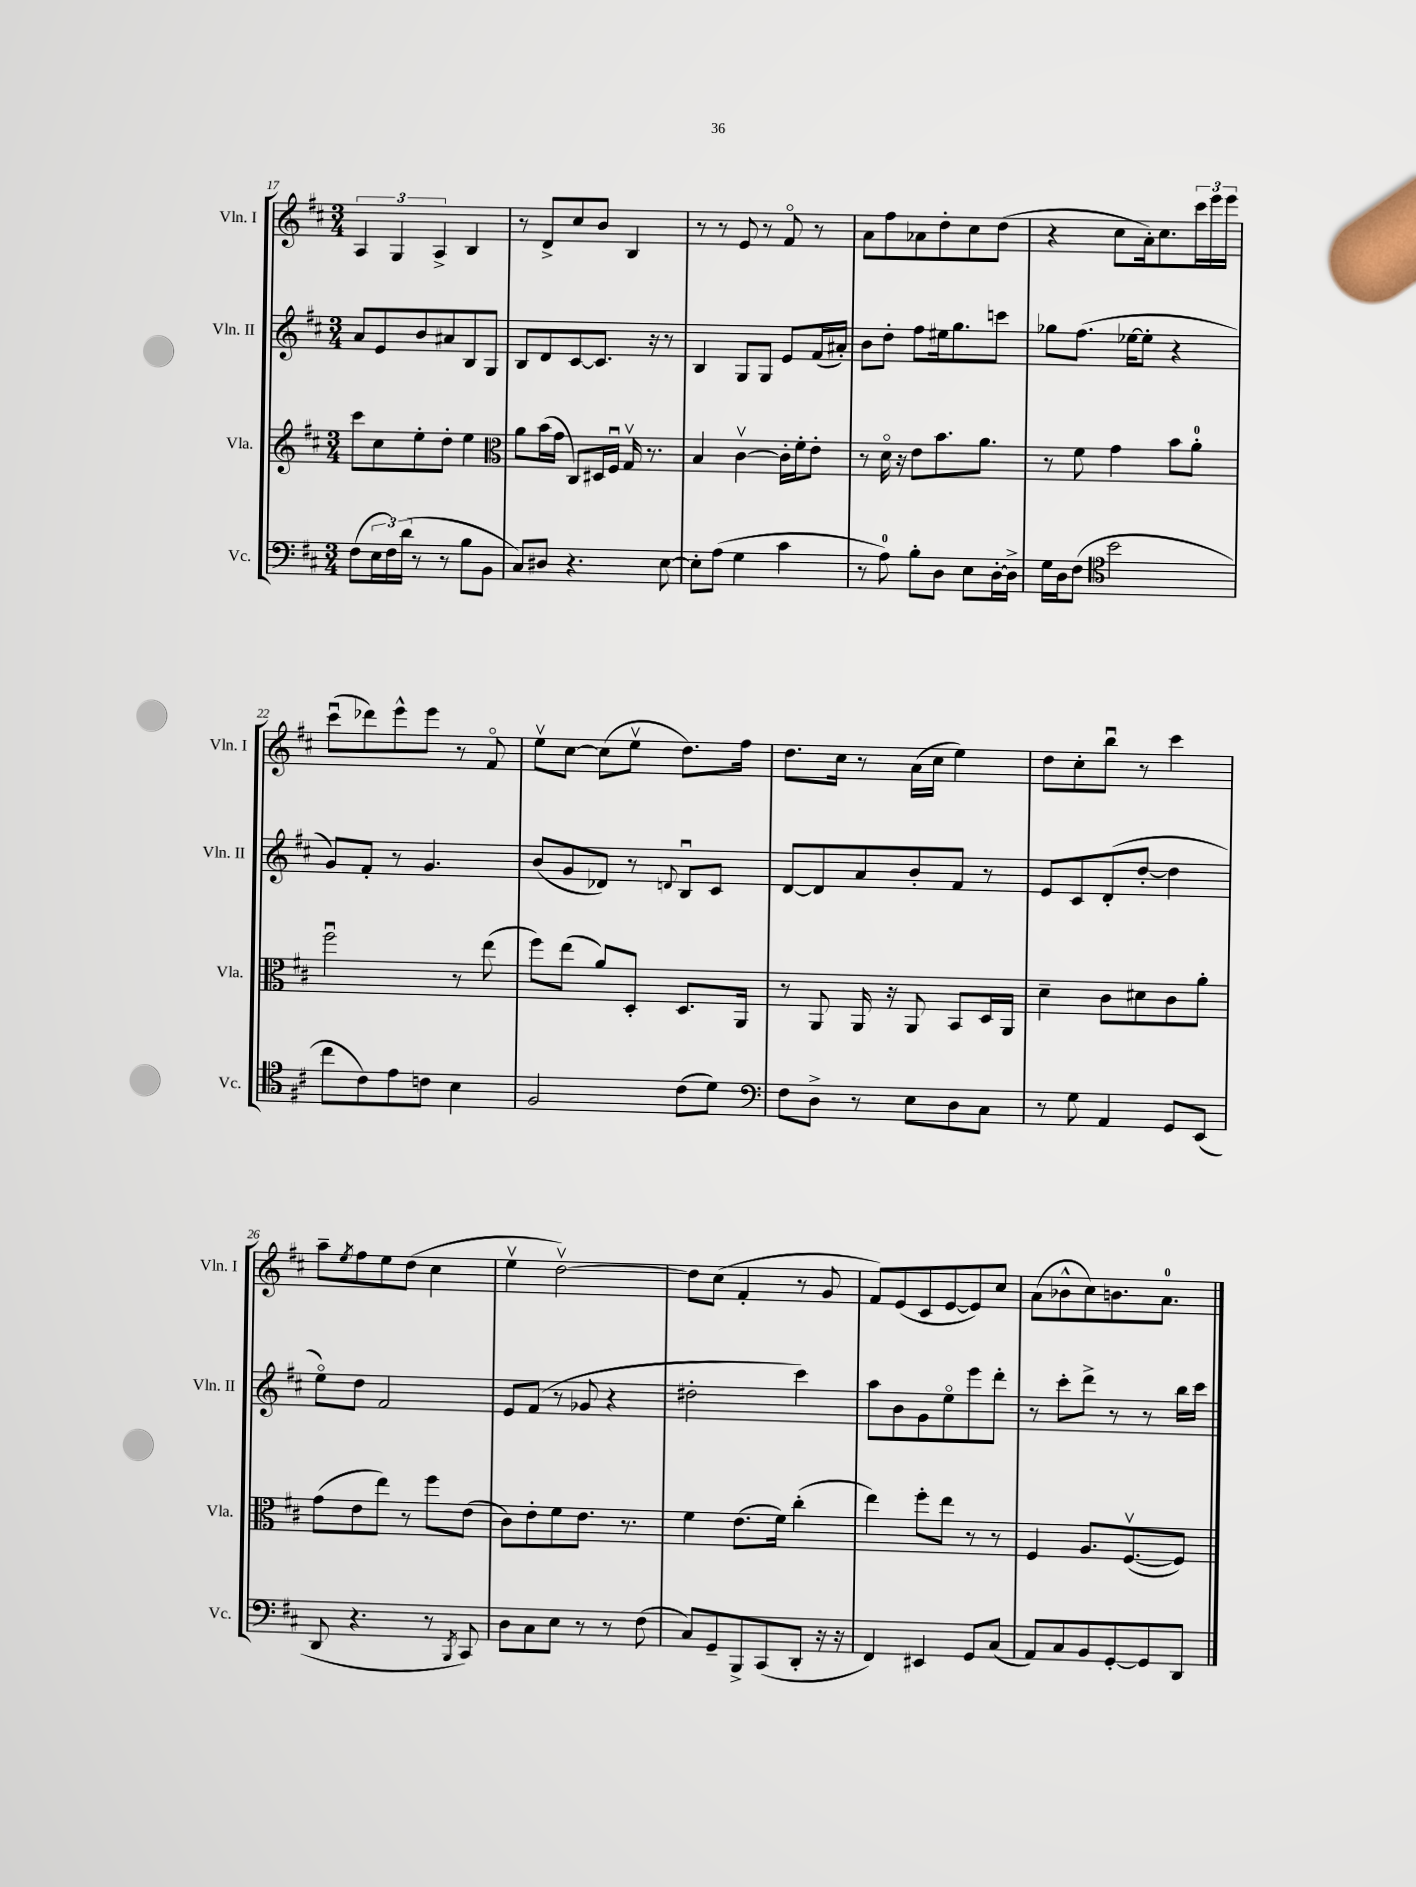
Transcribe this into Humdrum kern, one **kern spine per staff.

**kern	**kern	**kern	**kern
*staff4	*staff3	*staff2	*staff1
*clefF4	*clefG2	*clefG2	*clefG2
*k[f#c#]	*k[f#c#]	*k[f#c#]	*k[f#c#]
*M3/4	*M3/4	*M3/4	*M3/4
(8F#	8ccc#	8a	6A
24E	8cc#	8e	.
24F#)	.	.	6G
(24d	.	.	.
8r	8ee'	8b	.
.	.	.	6A^
8r	8dd'	8a#	.
8B	4ee	8B	4B
8BB	.	8G	.
=	=	=	=
*	*clefC3	*	*
8C#)	8a	8B	8r
8D#	(16b	8d	8d^
.	16g	.	.
4.r	8C#)	[8c#	8cc#
.	16D#	8.c#]	8b
.	16F#u	.	.
.	16Gv	.	4B
.	8.r	16r	.
[8E	.	8r	.
=	=	=	=
8E']	4B	4B	8r
(8A	.	.	8r
4G	[4c#v	8G	8e
.	.	8G	8r
4c#	16c#']	8e	8f#o
.	16f#'	.	.
.	8e'	(16f#	8r
.	.	16a#')	.
=	=	=	=
8r	8r	8b	8a
8A)	16do	8dd'	8ff#
.	16r	.	.
8B'	8e	8ff#	8a-
8D	8.b	16ee#	8dd'
.	.	8.gg	.
8E	.	.	8cc#
.	8.a	.	.
[16D'	.	8ccc	(8dd
16D^]	.	.	.
=	=	=	=
16G	8r	8gg-	4r
16D	.	.	.
(8F#	8f#	(8.ff#	.
*clefC4	*	*	*
2b	4g	.	8cc#
.	.	[16ee-	.
.	.	8ee-']	16a')
.	.	.	8.cc#
.	8b	4r	.
.	8a'	.	24ccc#
.	.	.	24eee
.	.	.	24eee
=	=	=	=
8cc#	2ff#u	8g)	(8ccc#u
8c#)	.	8f#'	8ddd-)
8e	.	8r	8eee^^
8c	.	4.g	8eee
4B	8r	.	8r
.	(8ee	.	8f#o
=	=	=	=
2F#	8ff#)	(8b	8eev
.	(8ee	8g	[8cc#
.	8a)	8d-)	(8cc#]
.	8D'	8r	8eev
.	.	8qqd	.
(8c#	8.D	8Bu	8.dd)
8d)	.	8c#	.
.	16AA	.	16ff#
=	=	=	=
*clefF4	*	*	*
8F#	8r	[8d	8.dd
8D^	8AA	8d]	.
.	.	.	16cc#
8r	16AA	8a	8r
.	16r	.	.
8E	8AA	8b'	(16a
.	.	.	16cc#
8D	8BB	8f#	4ee)
8C#	16D	8r	.
.	16AA	.	.
=	=	=	=
8r	4d~	8e	8dd
8G	.	8c#	8cc#'
4AA	8c#	(8d'	8bbu
.	8d#	[8dd'	8r
8GG	8c#	4dd]	4ccc#
(8EE	8a'	.	.
=	=	=	=
8DD	(8g	8eeo)	8aa~
.	.	.	8qee
4.r	8e	8dd	8ff#
.	8ee)	2f#	8ee
.	8r	.	(8dd
8r	8ff#	.	4cc#
8qBBB	.	.	.
8CC#)	(8e	.	.
=	=	=	=
8D	8c#)	8e	4eev
8C#	8e'	(8f#	.
8E	8f#	8r	[2ddv)
8r	8.e	8g-	.
8r	.	4r	.
.	8.r	.	.
(8F#	.	.	.
=	=	=	=
8C#)	4f#	2dd#'	8dd]
8GG~	.	.	(8cc#
8BBB^	(8.e	.	4f#'
(8CC#	.	.	.
.	16f#)	.	.
8DD'	(4cc#'	4ccc#)	8r
16r	.	.	8g
16r	.	.	.
=	=	=	=
4FF#)	4ee)	8aa	8f#)
.	.	8b	(8e
4EE#	8ff#'	8g	8c#
.	8ee	8eeo	[8e
8GG	8r	8eee	8e])
(8C#	8r	8ddd'	8cc#
=	=	=	=
8AA)	4F#	8r	(8a
8C#	.	8ccc#'	8b-^^
8BB	8.A	8ddd^	8cc#)
[8GG'	.	8r	8.b
.	([8.F#v	.	.
8GG]	.	8r	.
.	.	.	8.a
8DD	8F#])	16bb	.
.	.	16ccc#	.
==	==	==	==
*-	*-	*-	*-
